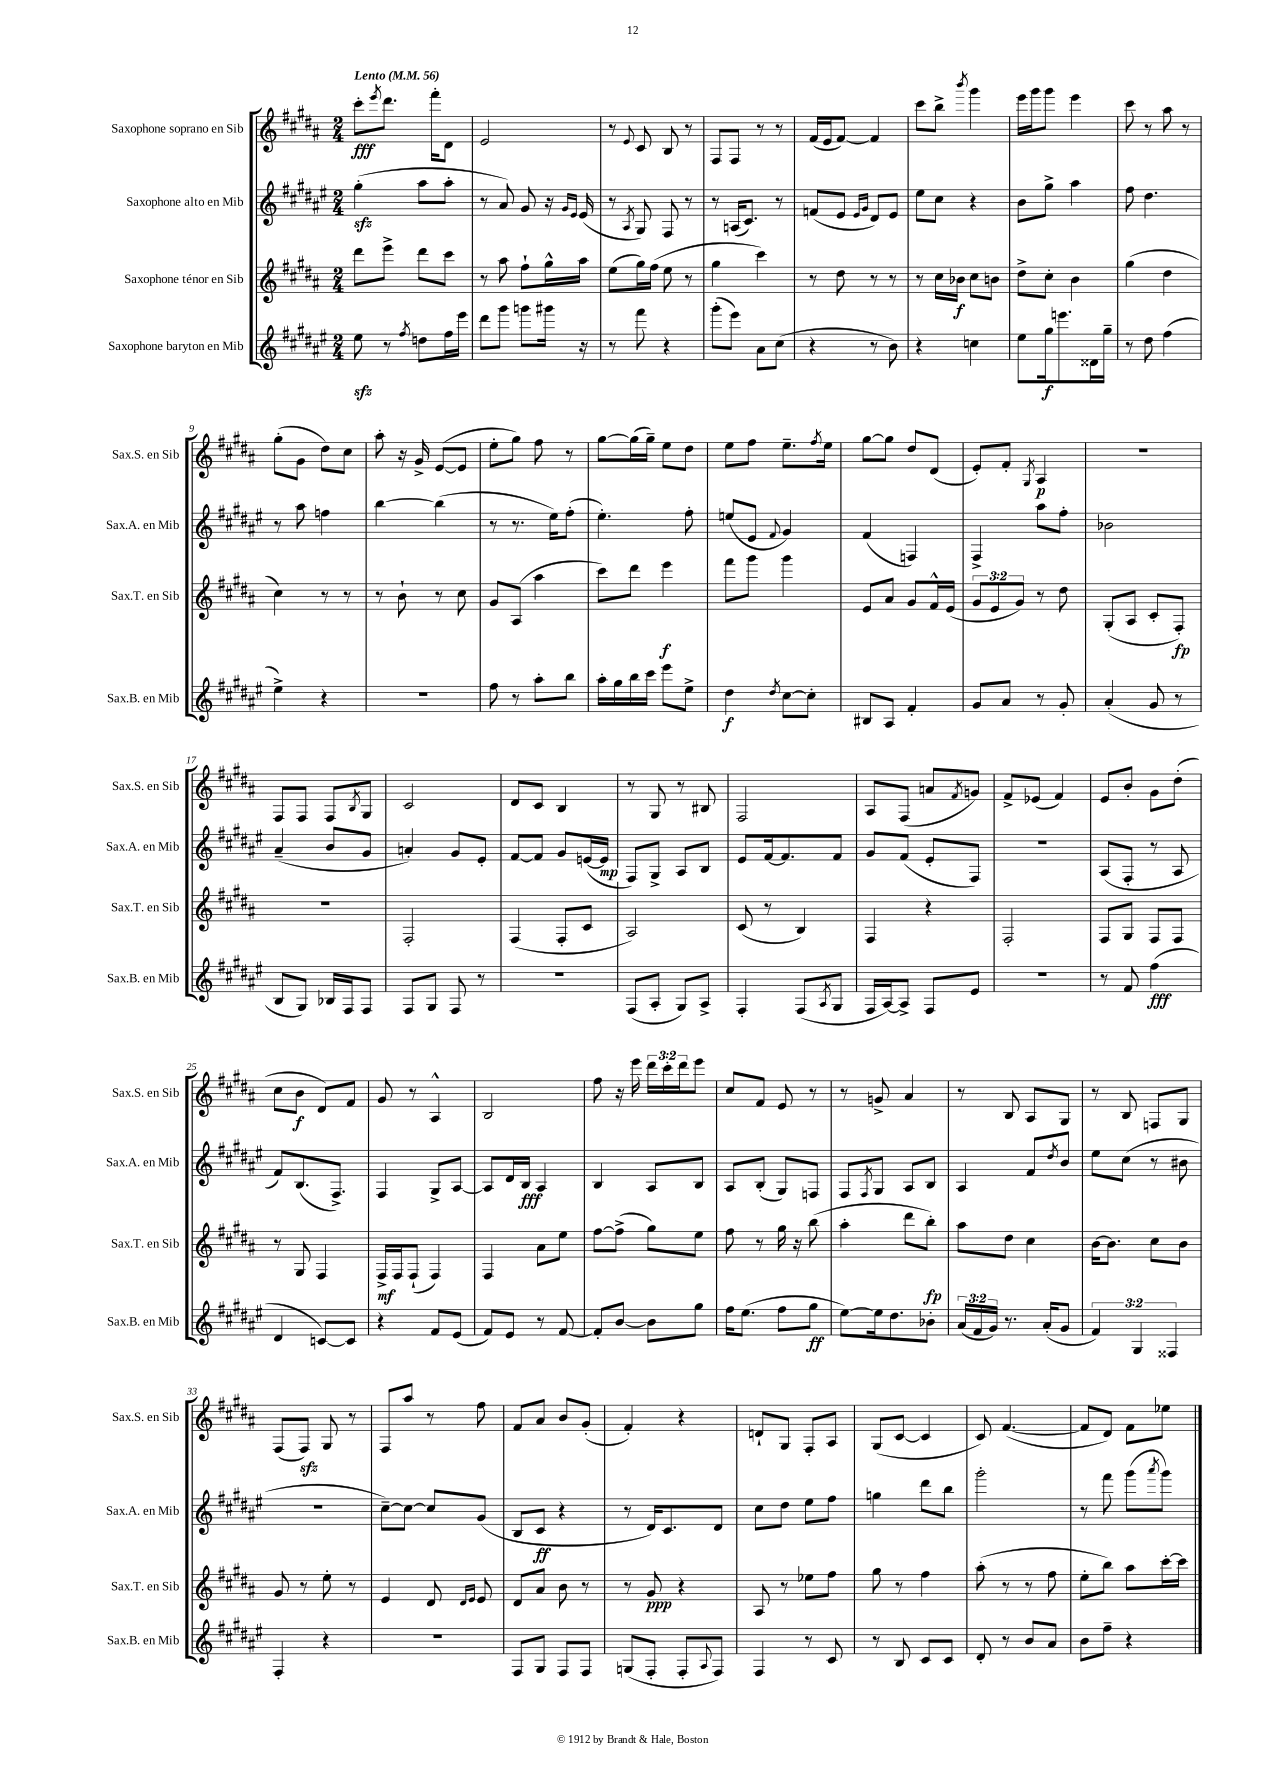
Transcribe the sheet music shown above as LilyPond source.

<<
\new StaffGroup <<
\new Staff = "s0" \with { instrumentName = "Saxophone soprano en Sib" shortInstrumentName = "Sax.S. en Sib" } {
    \clef treble \key b \major \numericTimeSignature \time 2/4 \override Staff.TupletNumber.text = #tuplet-number::calc-fraction-text \tempo "Lento" 4 = 56
    cis'''8-.\fff \acciaccatura { e'''8 } dis'''8. fis'''16-. dis'8 |
    e'2 |
    r8 \appoggiatura { e'8 } cis'8 b8 r8 |
    fis8 fis8 r8 r8 |
    fis'16( e'16 fis'8~) fis'4 |
    cis'''8 b''8-> \acciaccatura { b'''8 } gis'''4 |
    e'''16 gis'''16 gis'''8 e'''4 |
    cis'''8 r8 ais''8 r8 |
    gis''8-.( gis'8 dis''8) cis''8 |
    ais''8-. r16 gis'16-> e'8~( e'8 |
    e''8-. gis''8) fis''8 r8 |
    gis''8~ gis''16( gis''16--) e''8 dis''8 |
    e''8 fis''8 e''8.-- \acciaccatura { fis''8 } e''16 |
    gis''8~ gis''8 dis''8 dis'8( |
    e'8-.) fis'8-. \acciaccatura { gis8 } ais4\p |
    R2 |
    fis8 fis8 fis8 \acciaccatura { b8 } gis8 |
    cis'2 |
    dis'8 cis'8 b4 |
    r8 gis8 r8 bis8 |
    fis2 |
    ais8 fis8( a'8 \acciaccatura { fis'8 } g'8) |
    fis'8-> ees'8( fis'4) |
    e'8 b'8-. gis'8 dis''8-.( |
    cis''8 b'8\f dis'8) fis'8 |
    gis'8 r8 ais4-^ |
    b2 |
    fis''8 r16 e'''16 \tuplet 3/2 { dis'''16 cis'''16-. dis'''16 } e'''8 |
    cis''8 fis'8 e'8 r8 |
    r8 g'8-> ais'4 |
    r8 b8 ais8 gis8 |
    r8 b8 f8 gis8 |
    fis8( fis8\sfz) gis8 r8 |
    fis8 ais''8 r8 fis''8 |
    fis'8 ais'8 b'8 gis'8-.( |
    fis'4-.) r4 |
    d'8-! gis8 fis8-. ais8 |
    gis8( cis'8~ cis'4 |
    cis'8) fis'4.~( |
    fis'8 dis'8) fis'8 ees''8 \bar "|." |
}
\new Staff = "s1" \with { instrumentName = "Saxophone alto en Mib" shortInstrumentName = "Sax.A. en Mib" } {
    \clef treble \key fis \major \numericTimeSignature \time 2/4
    gis''4-.\sfz( ais''8 ais''8-. |
    r8 ais'8) gis'8 r16 \grace { gis'16 eis'16 } eis'16( |
    r8 \acciaccatura { ais8 } gis8) fis8 r8 |
    r8 a16( cis'8.) r8 |
    f'8( eis'8 \grace { eis'16 gis'16 } dis'8) eis'8 |
    eis''8 cis''8 r4 |
    b'8 gis''8-> ais''4 |
    fis''8 dis''4. |
    r8 ais''8 f''4 |
    b''4~ b''4( |
    r8 r8. eis''16) fis''8-.( |
    eis''4.-.) fis''8-. |
    e''8( eis'8 \appoggiatura { fis'8 } gis'4) |
    fis'4( f4) |
    fis4-> ais''8 fis''8-. |
    bes'2 |
    ais'4--( b'8 gis'8 |
    a'4-.) gis'8 eis'8-. |
    fis'8~ fis'8 gis'8 e'16~( e'16\mp |
    fis8) gis8-> ais8 b8 |
    eis'8 fis'16~ fis'8. fis'8 |
    gis'8 fis'8( eis'8-. fis8) |
    R2 |
    ais8( fis8-. r8 ais8 |
    fis'8) b8.( fis8.->) |
    fis4 gis8-> ais8~ |
    ais8 dis'16 b16\fff ais4 |
    b4 ais8 b8 |
    ais8 b8-.( gis8) f8 |
    fis8 \acciaccatura { fis8 } gis8 ais8 b8 |
    ais4 fis'8 \acciaccatura { dis''8 } b'8 |
    eis''8 cis''8( r8 bis'8 |
    r2 |
    cis''8~--) cis''8~ cis''8 gis'8( |
    b8 cis'8\ff r4 |
    r8 dis'16) cis'8. dis'8 |
    cis''8 dis''8 eis''8 fis''8 |
    g''4 dis'''8 b''8 |
    gis'''2-. |
    r8 fis'''8 gis'''8( \acciaccatura { ais'''8 } gis'''8) \bar "|." |
}
\new Staff = "s2" \with { instrumentName = "Saxophone ténor en Sib" shortInstrumentName = "Sax.T. en Sib" } {
    \clef treble \key b \major \numericTimeSignature \time 2/4 \override Staff.TupletNumber.text = #tuplet-number::calc-fraction-text
    dis'''8 e'''8-> dis'''8 cis'''8 |
    r8 ais''8 fis''8-! gis''16-^ ais''16 |
    e''8( gis''16) fis''16( e''8 r8 |
    gis''4 cis'''4) |
    r8 dis''8 r8 r8 |
    r8 cis''16 bes'16\f cis''8 b'8 |
    dis''8-> cis''8-. b'4 |
    gis''4( dis''4 |
    cis''4) r8 r8 |
    r8 b'8-! r8 cis''8 |
    gis'8 ais8( ais''4 |
    cis'''8) dis'''8 e'''4\f |
    fis'''8 gis'''8 gis'''4 |
    e'8 ais'8 gis'8 fis'16-^ e'16( |
    \tuplet 3/2 { gis'8 e'8 gis'8) } r8 dis''8 |
    gis8-.( ais8 cis'8-. fis8-.\fp) |
    R2 |
    fis2-. |
    fis4( fis8-. cis'8 |
    ais2) |
    cis'8( r8 b4) |
    fis4 r4 |
    fis2-. |
    fis8 gis8 fis8 fis8 |
    r8 gis8 fis4 |
    fis16->\mf fis16 fis8-!( fis4) |
    fis4 ais'8 e''8 |
    fis''8~ fis''8->( gis''8) e''8 |
    fis''8 r8 gis''16 r16 b''8( |
    ais''4-. dis'''8 b''8-.\fp) |
    ais''8 dis''8 cis''4 |
    b'16~ b'8. cis''8 b'8 |
    gis'8 r8 e''8-. r8 |
    e'4 dis'8 \grace { dis'16 e'16 } e'8 |
    dis'8 ais'8 b'8 r8 |
    r8 gis'8\ppp r4 |
    ais8 r8 ees''8 fis''8 |
    gis''8 r8 fis''4 |
    ais''8-.( r8 r8 fis''8 |
    e''8-. b''8) ais''8 cis'''16~-. cis'''16 \bar "|." |
}
\new Staff = "s3" \with { instrumentName = "Saxophone baryton en Mib" shortInstrumentName = "Sax.B. en Mib" } {
    \clef treble \key fis \major \numericTimeSignature \time 2/4 \override Staff.TupletNumber.text = #tuplet-number::calc-fraction-text
    eis''8\sfz r8 \acciaccatura { fis''8 } d''8 fis''16 eis'''16 |
    dis'''8 gis'''8 g'''8 gis'''16 r16 |
    r8 fis'''8 r4 |
    gis'''8-.( eis'''8) ais'8 cis''8( |
    r4 r8 b'8) |
    r4 c''4 |
    eis''8 gis''16\f e'''8. disis'16 gis''16-- |
    r8 dis''8 fis''4( |
    eis''4->) r4 |
    R2 |
    fis''8 r8 ais''8-. b''8 |
    ais''16-. gis''16 b''16 cis'''16 eis'''8 eis''8-> |
    dis''4\f \acciaccatura { dis''8 } cis''8~ cis''8-. |
    bis8 ais8 fis'4-. |
    gis'8 ais'8 r8 gis'8-. |
    ais'4-.( gis'8 r8 |
    b8 gis8) bes16 fis16 fis8 |
    fis8 gis8 fis8 r8 |
    R2 |
    fis8( ais8-. gis8) ais8-> |
    fis4-. fis8( \acciaccatura { ais8 } gis8 |
    fis16 ais16~) ais8-> fis8 eis'8 |
    r2 |
    r8 fis'8 fis''4\fff( |
    dis'4 c'8~) c'8 |
    r4 fis'8 eis'8( |
    fis'8) eis'8 r8 fis'8~ |
    fis'8-. b'8~ b'8 gis''8 |
    fis''16 eis''8.( fis''8 gis''8\ff |
    eis''8~) eis''16 dis''8. bes'8-. |
    \tuplet 3/2 { ais'16( fis'16 gis'16) } r8. ais'16-.( gis'8 |
    \tuplet 3/2 { fis'4) gis4 fisis4 } |
    fis4-. r4 |
    R2 |
    fis8 gis8 fis8 fis8 |
    g8( fis8-. fis8-. \appoggiatura { ais8 } fis8) |
    fis4 r8 cis'8 |
    r8 b8 cis'8 cis'8 |
    dis'8-. r8 b'8 ais'8 |
    b'8 fis''8-- r4 \bar "|." |
}
>>
>>
